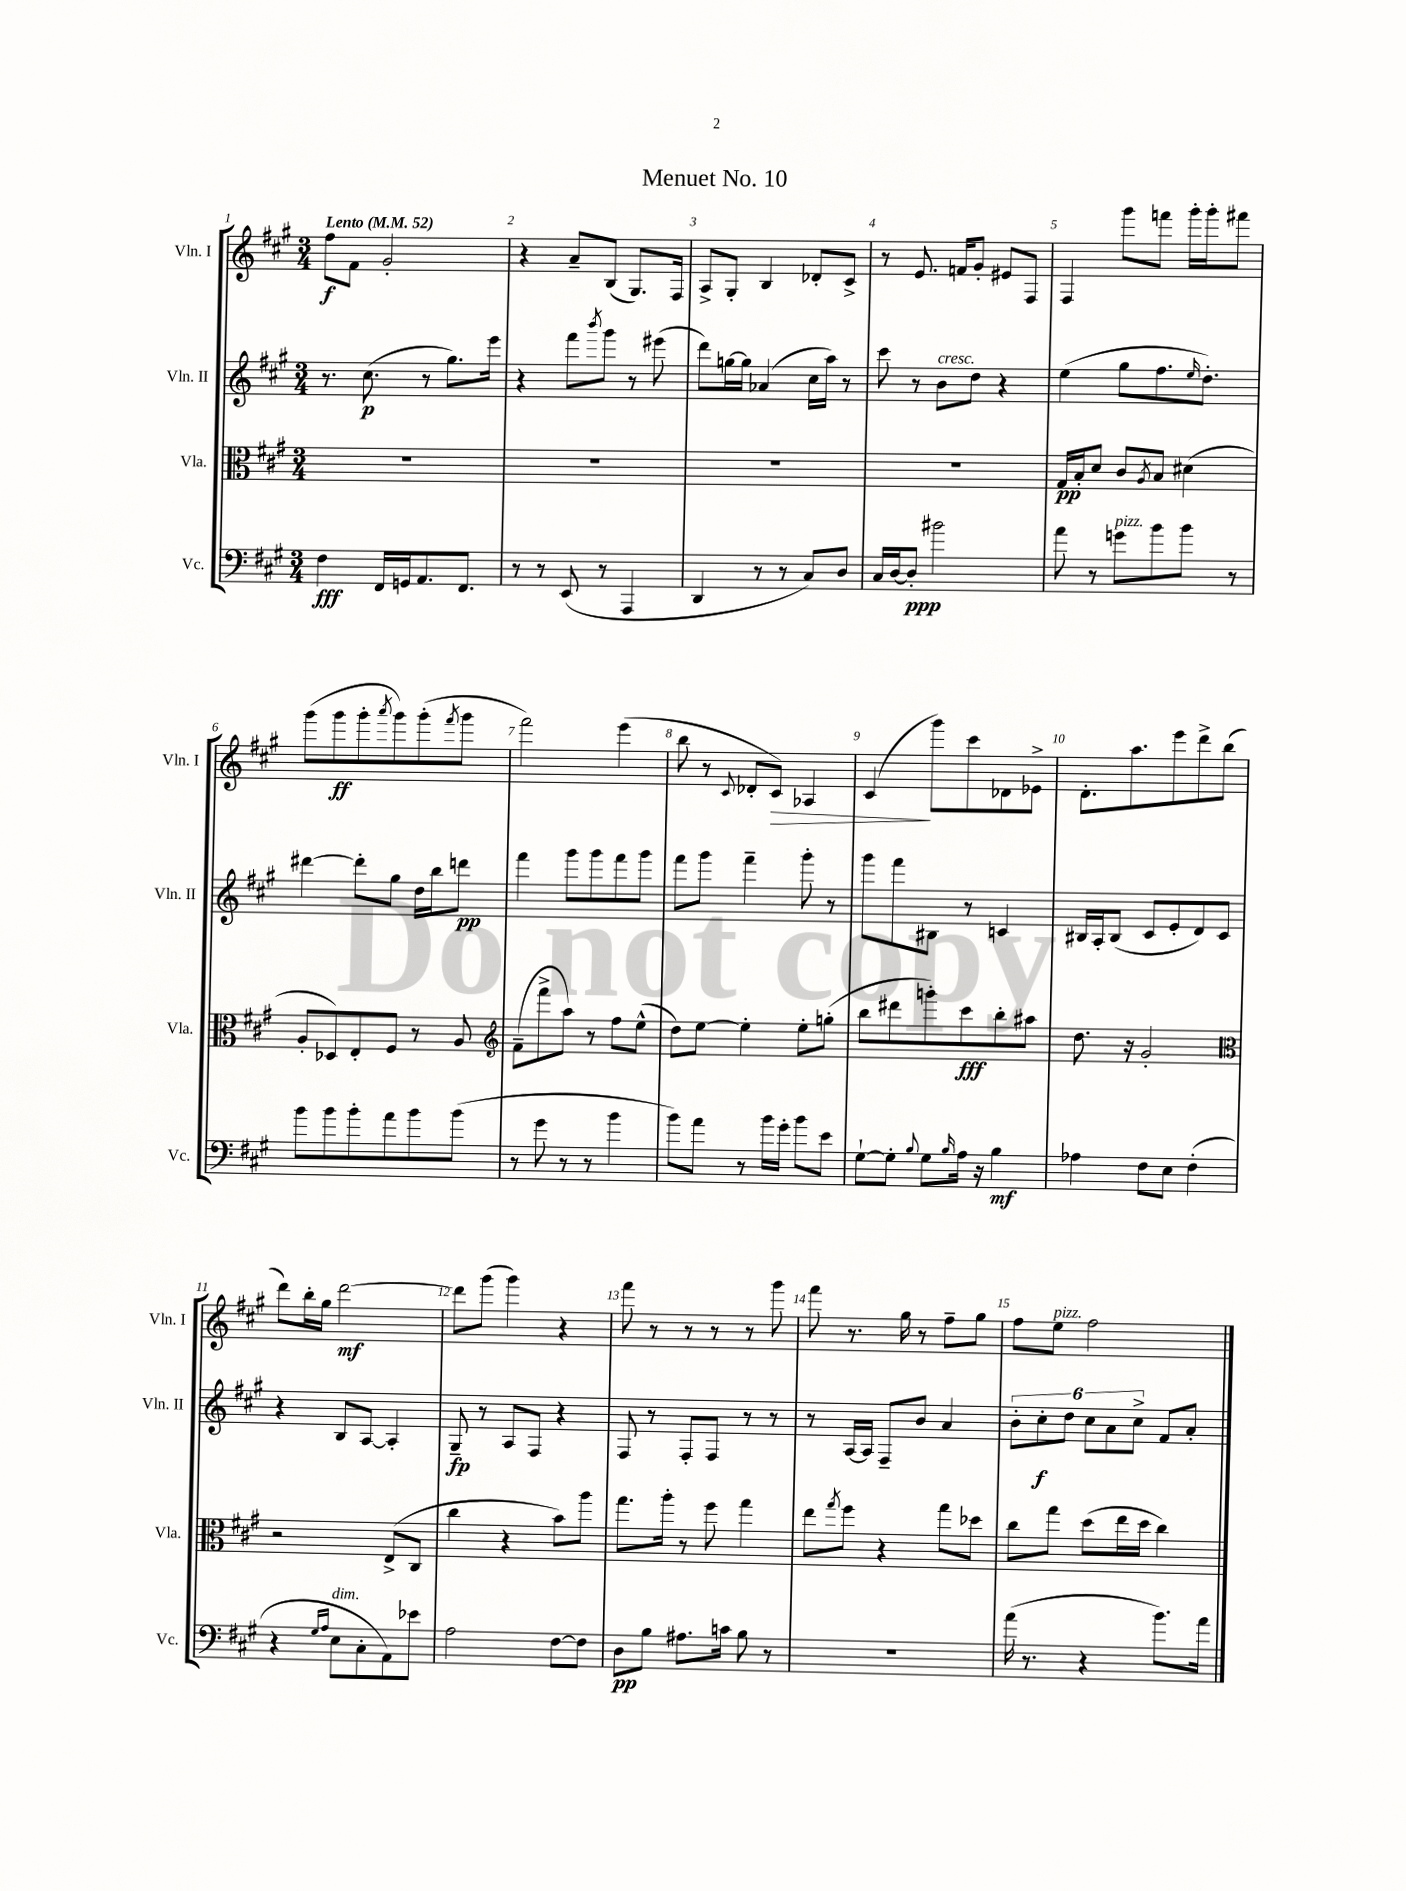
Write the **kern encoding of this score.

**kern	**kern	**kern	**kern
*staff4	*staff3	*staff2	*staff1
*clefF4	*clefC3	*clefG2	*clefG2
*k[f#c#g#]	*k[f#c#g#]	*k[f#c#g#]	*k[f#c#g#]
*M3/4	*M3/4	*M3/4	*M3/4
*MM52	*MM52	*MM52	*MM52
4F#	2.r	8.r	8ff#
.	.	.	8f#
.	.	(8.cc#	.
16FF#	.	.	2g#'
16GG	.	.	.
8.AA	.	8r	.
.	.	8.gg#)	.
8.FF#	.	.	.
.	.	16eee	.
=	=	=	=
8r	2.r	4r	4r
8r	.	.	.
(8EE	.	8fff#	8a~
.	.	8qbbb	.
8r	.	8ggg#	(8B
4AAA	.	8r	8.G#)
.	.	(8eee#	.
.	.	.	16F#
=	=	=	=
4DD	2.r	8ddd)	8A^
.	.	[16gg	8G#'
.	.	16gg]	.
8r	.	(4a-	4B
8r	.	.	.
8C#)	.	16cc#	8d-'
.	.	16aa)	.
8D	.	8r	8c#^
=	=	=	=
16C#	2.r	8ccc#	8r
[16D	.	.	.
8D']	.	8r	8.e
2b#	.	8b	.
.	.	.	16f
.	.	8dd	8g#'
.	.	4r	8e#
.	.	.	8F#
=	=	=	=
8a	16G#	(4ee	4F#
.	16B'	.	.
8r	8d	.	.
8g	8c#	8gg#	8ggg#
.	8qA	.	.
8b	8B	8.ff#	8fff
8b	(4d#	.	16ggg#'
.	.	16qqee	.
.	.	8.dd')	16ggg#'
8r	.	.	8fff#
=	=	=	=
8b	8A'	[4ddd#	(8ggg#
8b	8D-)	.	8ggg#
8b'	8E'	8ddd#']	8ggg#'
.	.	.	8qaaa
8a	8F#	8gg#	8ggg#)
8b	8r	16dd	(8ggg#'
.	.	16bb	.
.	.	.	8qfff#
(8b	8A	8ddd	8ggg#
=	=	=	=
*	*clefG2	*	*
8r	(8f#~	4fff#	2fff#)
8g#	8fff#^	.	.
8r	8aa)	8ggg#	.
8r	8r	8ggg#	.
4b	8ff#	8fff#	(4eee
.	(8ee^^	8ggg#	.
=	=	=	=
8b)	8dd)	8fff#	8bb
8a	[8ee	8ggg#	8r
.	.	.	8qqc#
8r	4ee']	4fff#~	8d-'
16b	.	.	8c#)
16g#'	.	.	.
8b	8ee'	8ggg#'	4A-
8e	(8gg'	8r	.
=	=	=	=
[8G#`	8bb	8ggg#	(4c#
8G#']	8ddd#	8fff#	.
8qqB	.	.	.
8G#	8ggg')	8B#	8ggg#)
16qqB	.	.	.
16A	8ccc#	8r	8ccc#
16r	.	.	.
4B	8bb'	4c	8d-
.	8aa#	.	8e-^
=	=	=	=
4A-	8.dd	16B#	8.d'
.	.	16A'	.
.	.	(8B#	.
.	16r	.	8.aa
8F#	2g#'	8c#	.
8E	.	8e'	8eee
(4F#'	.	8d)	8ddd^
.	.	8c#	(8bb
=	=	=	=
*	*clefC3	*	*
4r	2r	4r	8ddd)
.	.	.	16bb'
.	.	.	16gg#
16qqG#	.	.	.
16qqA	.	.	.
8E	.	8B	[2ddd
8C#'	.	[8A	.
8AA)	(8E^	4A']	.
8e-	8C#	.	.
=	=	=	=
2A	4cc#	8G#~	8ddd]
.	.	8r	(8ggg#
.	4r	8A	4ggg#)
.	.	8F#	.
[8F#	8b)	4r	4r
8F#]	8aa	.	.
=	=	=	=
8D	8.gg#	8F#	8fff#
8B	.	8r	8r
.	16aa'	.	.
8.A#	8r	8F#'	8r
.	8ff#	8F#	8r
16c	.	.	.
8B	4gg#	8r	8r
8r	.	8r	8ggg#
=	=	=	=
2.r	8ee	8r	8fff#
.	8qgg#	.	.
.	8ff#	[16A	8.r
.	.	16A]	.
.	4r	8F#~	.
.	.	.	16gg#
.	.	8b	8r
.	8gg#	4a	8ff#~
.	8dd-	.	8gg#
=	=	=	=
(16a	8cc#	12b'	8ff#
8.r	.	.	.
.	.	12cc#'	.
.	8gg#	.	8ee
.	.	12dd	.
4r	(8dd	12cc#	2ff#
.	.	12a	.
.	16ee	.	.
.	.	12cc#^	.
.	16dd	.	.
8.b)	4cc#)	8f#	.
.	.	8a'	.
16a	.	.	.
==	==	==	==
*-	*-	*-	*-
